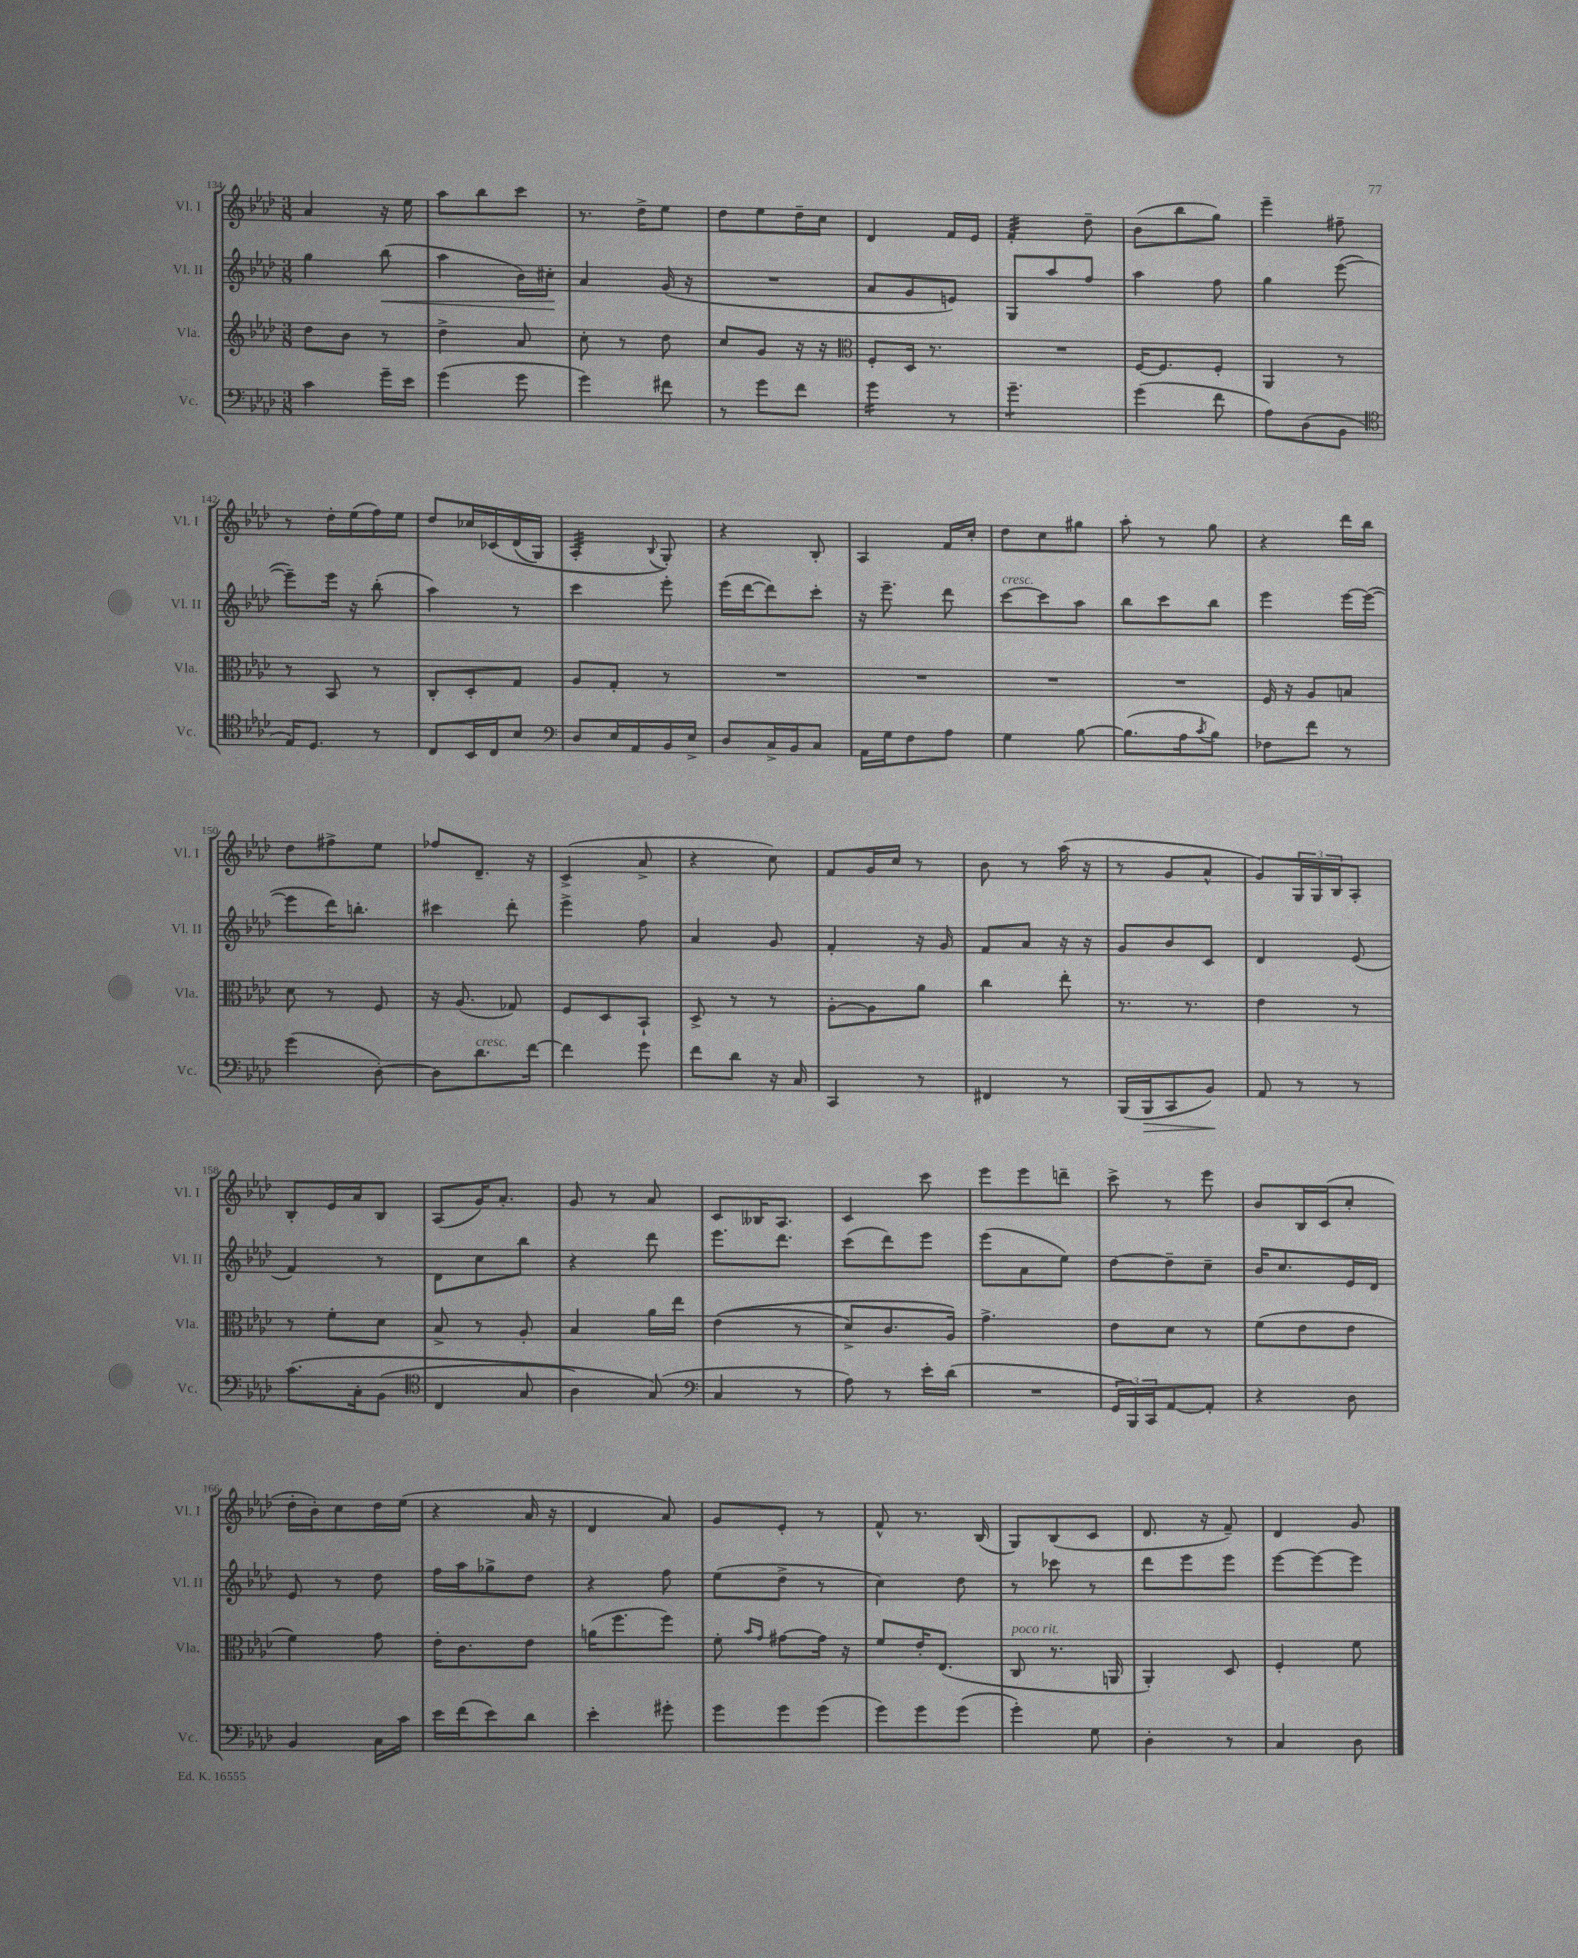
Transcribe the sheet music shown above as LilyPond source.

<<
\new StaffGroup <<
\new Staff = "s0" \with { instrumentName = "Vl. I" shortInstrumentName = "Vl. I" } {
    \clef treble \key aes \major \numericTimeSignature \time 3/8
    aes'4 r16 ees''16 |
    aes''8 bes''8 c'''8 |
    r8. des''16-> ees''8 |
    des''8 ees''8 des''16-- c''16 |
    des'4 f'16 ees'16 |
    f'4:32-. des''8-- |
    bes'8( bes''8 g''8) |
    ees'''4-- fis''8-- |
    r8 des''16-. ees''16( f''16) ees''16 |
    des''8 ces''16 ces'16\( des'16( g16) |
    aes4:32-. \appoggiatura { bes8 } g8-.\) |
    r4 bes8-. |
    aes4 f'16 c''16-. |
    des''8 c''8 gis''8 |
    aes''8-. r8 g''8 |
    r4 des'''16 bes''16 |
    des''8 fis''8-> ees''8 |
    fes''8 des'8.-- r16 |
    c'4->( aes'8-> |
    r4 c''8) |
    f'8 g'16 c''16 r8 |
    bes'8 r8 aes''16( r16 |
    r8 g'8 aes'8-^ |
    g'8) \tuplet 3/2 { g16 g16 bes16 } aes8-. |
    bes8-. ees'16 aes'16 bes8 |
    aes8( g'16) aes'8.-. |
    g'8 r8 aes'8 |
    c'8 beses16 aes8. |
    c'4 c'''8 |
    ees'''8 ees'''8 d'''8-- |
    c'''8-> r8 ees'''8 |
    bes'8 bes16 c'16( c''8-. |
    des''16-. bes'16-.) c''8 des''16 ees''16( |
    r4 aes'16 r16 |
    des'4 aes'8) |
    g'8 ees'8-. r8 |
    f'8-^ r8. bes16( |
    g8) bes8( c'8 |
    des'8. r16 f'8--) |
    des'4 g'8 \bar "|." |
}
\new Staff = "s1" \with { instrumentName = "Vl. II" shortInstrumentName = "Vl. II" } {
    \clef treble \key aes \major \numericTimeSignature \time 3/8
    g''4 bes''8\<( |
    aes''4 bes'16) cis''16-.\! |
    aes'4 g'16( r16 |
    R4. |
    aes'8 g'8 e'8) |
    g8 aes''8 f''8 |
    aes''4 f''8 |
    g''4 ees'''8~( |
    ees'''8--) ees'''16 r16 bes''8-.( |
    aes''4) r8 |
    c'''4 ees'''8-. |
    ees'''16( des'''16~ des'''8) c'''8-. |
    r16 ees'''8.-- des'''8 |
    c'''8~^\markup { \italic "cresc." } c'''8 aes''8 |
    bes''8 c'''8 bes''8 |
    ees'''4 ees'''16~ ees'''16~( |
    ees'''8 des'''16) b''8.-. |
    cis'''4 des'''8-. |
    ees'''4-> f''8 |
    aes'4 g'8 |
    f'4-. r16 g'16 |
    f'8 aes'8 r16 r16 |
    g'8 bes'8 c'8 |
    des'4 ees'8( |
    f'4) r8 |
    des'8 c''8 bes''8 |
    r4 des'''8 |
    ees'''8. des'''8. |
    c'''8( des'''8) ees'''8 |
    ees'''8( aes'8 ees''8) |
    des''8~ des''8-- c''8-- |
    bes'16 c''8. ees'16 des'16 |
    ees'8 r8 des''8 |
    f''16 aes''16 ges''8-> des''8 |
    r4 f''8 |
    ees''8( des''8-> r8 |
    c''4) des''8 |
    r8 ces'''8 r8 |
    des'''8 ees'''8 ees'''8 |
    ees'''8~ ees'''8~ ees'''8 \bar "|." |
}
\new Staff = "s2" \with { instrumentName = "Vla." shortInstrumentName = "Vla." } {
    \clef treble \key aes \major \numericTimeSignature \time 3/8
    des''8 bes'8 r8 |
    des''4-> aes'8 |
    c''8-. r8 des''8 |
    c''8 g'8 r16 r16 |
    \clef alto f8-. des16 r8. |
    R4. |
    f16~ f8. f8-. |
    aes,4 r8 |
    r8 bes,8 r8 |
    c8-. des8-. g8 |
    aes8 g8-. r8 |
    R4. |
    R4. |
    R4. |
    R4. |
    f16 r16 aes8 b8 |
    des'8 r8 f8 |
    r16 aes8.( ges8) |
    f8 des8 bes,8-! |
    des8-> r8 r8 |
    aes8~-. aes8 aes'8 |
    c''4 ees''8-. |
    r8. r8. |
    ees'4 r8 |
    r8 f'8-. des'8 |
    bes8-> r8 aes8-. |
    bes4 aes'16 ees''16 |
    ees'4(\( r8 |
    des'8->) c'8. aes16\) |
    g'4.-> |
    ees'8 des'8 r8 |
    f'8( ees'8 ees'8 |
    f'4) g'8 |
    ees'16-. c'8. ees'8 |
    a'16( f''8. f''8) |
    f'8-. \grace { bes'16 g'16 } gis'8~ gis'16 r16 |
    f'8 ees'16-. ees8.( |
    c8^\markup { \italic "poco rit." } r8. a,16 |
    aes,4-.) des8 |
    f4-. f'8 \bar "|." |
}
\new Staff = "s3" \with { instrumentName = "Vc." shortInstrumentName = "Vc." } {
    \clef bass \key aes \major \numericTimeSignature \time 3/8
    c'4 g'16-- ees'16 |
    g'4( g'8 |
    g'4) fis'8 |
    r8 g'8 f'8 |
    g'4:16 r8 |
    g'4.:8-- |
    g'4( f'8 |
    aes8) des8( bes,8 |
    \clef tenor ees16) des8. r8 |
    c8 bes,16 c16 bes8 |
    \clef bass des8 ees16 aes,16 bes,16 ees16-> |
    des8 c16-> bes,16 c8 |
    aes,16 g16 f8 aes8 |
    g4 bes8~ |
    bes8.( aes16 \acciaccatura { c'8 } bes8) |
    fes8 f'8 r8 |
    g'4( des8~-.) |
    des8 des'8.^\markup { \italic "cresc." } f'16~ |
    f'4 g'8 |
    f'8 des'8 r16 c16 |
    c,4 r8 |
    fis,4 r8 |
    bes,,16( bes,,16\> c,8 bes,8\!) |
    aes,8 r8 r8 |
    c'8.\( c16-. bes,8( |
    \clef tenor c4 g8 |
    aes4) g8(\) |
    \clef bass c4 r8 |
    aes8) r8 ees'16-. des'16( |
    R4. |
    \tuplet 3/2 { g,16 bes,,16) c,16 } aes,8~ aes,8-. |
    r4 des8 |
    bes,4 c16 c'16 |
    ees'16 f'16( ees'8) des'8 |
    ees'4-. gis'8-. |
    g'8 g'8 g'8( |
    g'8) g'8 g'8( |
    g'4-.) g8 |
    des4-. r8 |
    c4 des8 \bar "|." |
}
>>
>>
\layout { \context { \Score currentBarNumber = #134 } }
